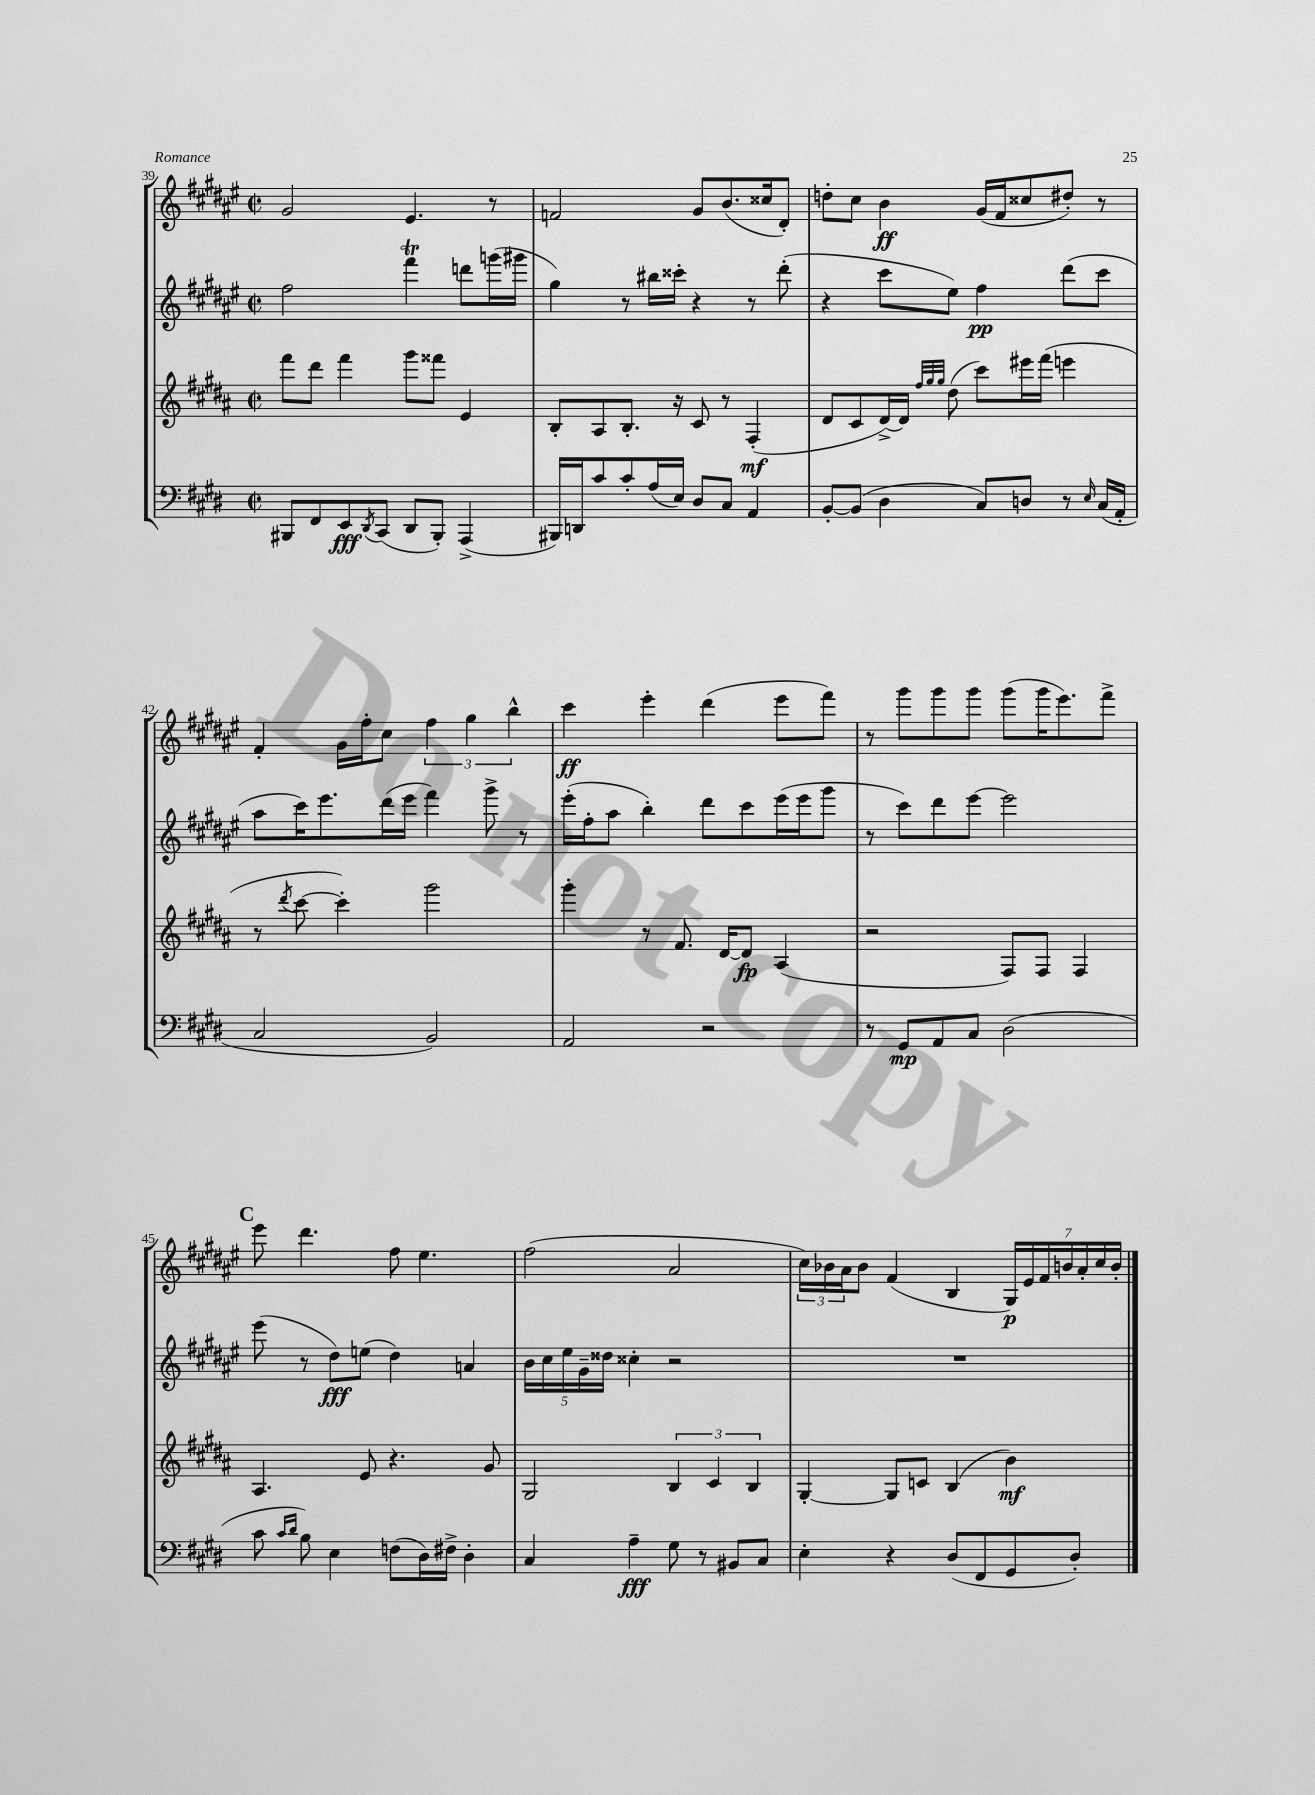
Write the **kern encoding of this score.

**kern	**dynam	**kern	**dynam	**kern	**dynam	**kern	**dynam
*part4	*part4	*part3	*part3	*part2	*part2	*part1	*part1
*staff4	*staff4	*staff3	*staff3	*staff2	*staff2	*staff1	*staff1
*clefF4	*	*clefG2	*	*clefG2	*	*clefG2	*
*k[f#c#g#d#]	*	*k[f#c#g#d#a#]	*	*k[f#c#g#d#a#e#]	*	*k[f#c#g#d#a#e#]	*
*M2/2	*	*M2/2	*	*M2/2	*	*M2/2	*
*met(c|)	*	*met(c|)	*	*met(c|)	*	*met(c|)	*
=39	=39	=39	=39	=39	=39	=39	=39
8BBB#X/L	.	8fff#\L	.	2ff#\	.	2g#/	.
8FF#/	.	8ddd#\J	.	.	.	.	.
8EE/	fff	4fff#\	.	.	.	.	.
8qDD#/	.	.	.	.	.	.	.
(8CC#/J	.	.	.	.	.	.	.
8DD#/L	.	8ggg#\L	.	4fff#T\	.	4.e#/	.
8BBB#'/J)	.	8fff##X\J	.	.	.	.	.
(4AAA^/	.	4e/	.	8dddn\L	.	.	.
.	.	.	.	(16gggn\L	.	8r	.
.	.	.	.	16ggg#X\JJ	.	.	.
=40	=40	=40	=40	=40	=40	=40	=40
16BBB#X/LL)	.	8B'/L	.	4gg#\)	.	2fn/	.
16DDn/J	.	.	.	.	.	.	.
8c#/	.	8A#/	.	.	.	.	.
8c#'/	.	8.B'/J	.	8r	.	.	.
(16A/L	.	.	.	16bb#X\LL	.	.	.
16E/JJ)	.	16r	.	16ccc##X'\JJ	.	.	.
8D#/L	.	8c#/	.	4r	.	8g#/L	.
8C#/J	.	8r	.	.	.	(8.b/	.
4AA/	.	(4F#'/	mf	8r	.	.	.
.	.	.	.	.	.	16cc##X/k	.
.	.	.	.	(8ddd#'\	.	8d#'/J)	.
=41	=41	=41	=41	=41	=41	=41	=41
[8BB'/L	.	8d#/L	.	4r	.	8ddn'\L	.
(8BB/J]	.	8c#/	.	.	.	8cc#\J	.
4D#\	.	[16d#^/L)	.	8ccc#\L	.	4b\	ff
.	.	16d#/JJ]	.	.	.	.	.
.	.	32qqff#/LLL	.	.	.	.	.
.	.	32qqgg#/	.	.	.	.	.
.	.	32qqgg#/JJJ	.	.	.	.	.
.	.	(8dd#\	.	8ee#\J)	.	.	.
8C#/L)	.	8ccc#\L)	.	4ff#\	pp	(16g#/LL	.
.	.	.	.	.	.	16f#/J	.
8Dn/J	.	16eee#X\L	.	.	.	8cc##X/	.
.	.	(16fff#\JJ	.	.	.	.	.
8r	.	4eeen\	.	(8ddd#\L	.	8dd#X'/J)	.
16qqE/	.	.	.	.	.	.	.
(16C#/LL	.	.	.	8ccc#\J	.	8r	.
16AA'/JJ	.	.	.	.	.	.	.
!!LO:LB:g=z
=42	=42	=42	=42	=42	=42	=42	=42
2C#/	.	8r	.	8aa#\L	.	4f#'/	.
.	.	8qddd#/	.	.	.	.	.
.	.	[8ccc#\	.	16ccc#\K)	.	.	.
.	.	.	.	8.eee#\	.	.	.
.	.	4ccc#'\])	.	.	.	16g#\LL	.
.	.	.	.	.	.	16ff#'\J	.
.	.	.	.	(16ddd#\L	.	8cc#\J	.
.	.	.	.	16eee#\JJ	.	.	.
2BB/)	.	2ggg#\	.	4fff#\)	.	6ff#\	.
.	.	.	.	.	.	6gg#\	.
.	.	.	.	8ggg#^\	.	.	.
.	.	.	.	.	.	6bb^^\	.
.	.	.	.	8r	.	.	.
=43	=43	=43	=43	=43	=43	=43	=43
2AA/	.	4ggg#'\	.	(16eee#'\LL	.	4ccc#\	ff
.	.	.	.	16ff#'\J	.	.	.
.	.	.	.	8aa#\J	.	.	.
.	.	8r	.	4bb'\)	.	4eee#'\	.
.	.	8.f#/	.	.	.	.	.
2r	.	.	.	8ddd#\L	.	(4ddd#\	.
.	.	[16d#/KL	.	.	.	.	.
.	.	8d#/J]	fp	8ccc#\	.	.	.
.	.	(4A#/	.	(16eee#\L	.	8eee#\L	.
.	.	.	.	16eee#\J	.	.	.
.	.	.	.	8ggg#\J	.	8fff#\J)	.
=44	=44	=44	=44	=44	=44	=44	=44
8r	.	2r	.	8r	.	8r	.
8GG#/L	mp	.	.	8ccc#\L)	.	8ggg#\L	.
8AA/	.	.	.	8ddd#\	.	8ggg#\	.
8C#/J	.	.	.	[8eee#\J	.	8ggg#\J	.
(2D#\	.	8F#/L)	.	2eee#\]	.	(8ggg#\L	.
.	.	8F#/J	.	.	.	16ggg#\K	.
.	.	.	.	.	.	8.eee#\)	.
.	.	4F#/	.	.	.	.	.
.	.	.	.	.	.	8fff#^\J	.
!!LO:LB:g=z
!!LO:REH:place=s1:t=C
=45	=45	=45	=45	=45	=45	=45	=45
8c#\	.	4.A#/	.	(8eee#\	.	8eee#\	.
16qqc#/LL	.	.	.	.	.	.	.
16qqd#/JJ	.	.	.	.	.	.	.
8B\)	.	.	.	8r	.	4.ddd#\	.
4E\	.	.	.	8dd#\L)	fff	.	.
.	.	8e/	.	(8een\J	.	.	.
(8Fn\L	.	4.r	.	4dd#\)	.	8ff#\	.
16D#\L)	.	.	.	.	.	4.ee#\	.
16F#X^\JJ	.	.	.	.	.	.	.
4D#'\	.	.	.	4an/	.	.	.
.	.	8g#/	.	.	.	.	.
=46	=46	=46	=46	=46	=46	=46	=46
4C#/	.	2G#/	.	20b\LL	.	(2ff#\	.
.	.	.	.	20cc#\	.	.	.
.	.	.	.	20ee#\	.	.	.
.	.	.	.	20g#~\	.	.	.
.	.	.	.	20dd##X\JJ	.	.	.
4A~\	fff	.	.	4cc##X'\	.	.	.
8G#\	.	6B/	.	2r	.	2a#/	.
8r	.	.	.	.	.	.	.
.	.	6c#/	.	.	.	.	.
8BB#X/L	.	.	.	.	.	.	.
.	.	6B/	.	.	.	.	.
8C#/J	.	.	.	.	.	.	.
=47	=47	=47	=47	=47	=47	=47	=47
4E'\	.	[4G#'/	.	1r	.	24cc#\LL)	.
.	.	.	.	.	.	24b-X\	.
.	.	.	.	.	.	24a#\J	.
.	.	.	.	.	.	8b-\J	.
4r	.	8G#/L]	.	.	.	(4f#/	.
.	.	8cn/J	.	.	.	.	.
(8D#/L	.	(4B/	.	.	.	4B/	.
8FF#/	.	.	.	.	.	.	.
8GG#/	.	4b\)	mf	.	.	28G#/LL)	p
.	.	.	.	.	.	28e#/	.
.	.	.	.	.	.	28f#/	.
.	.	.	.	.	.	28bn/	.
8D#'/J)	.	.	.	.	.	.	.
.	.	.	.	.	.	28a#'/	.
.	.	.	.	.	.	28cc#/	.
.	.	.	.	.	.	28b'/JJ	.
==	==	==	==	==	==	==	==
*-	*-	*-	*-	*-	*-	*-	*-
